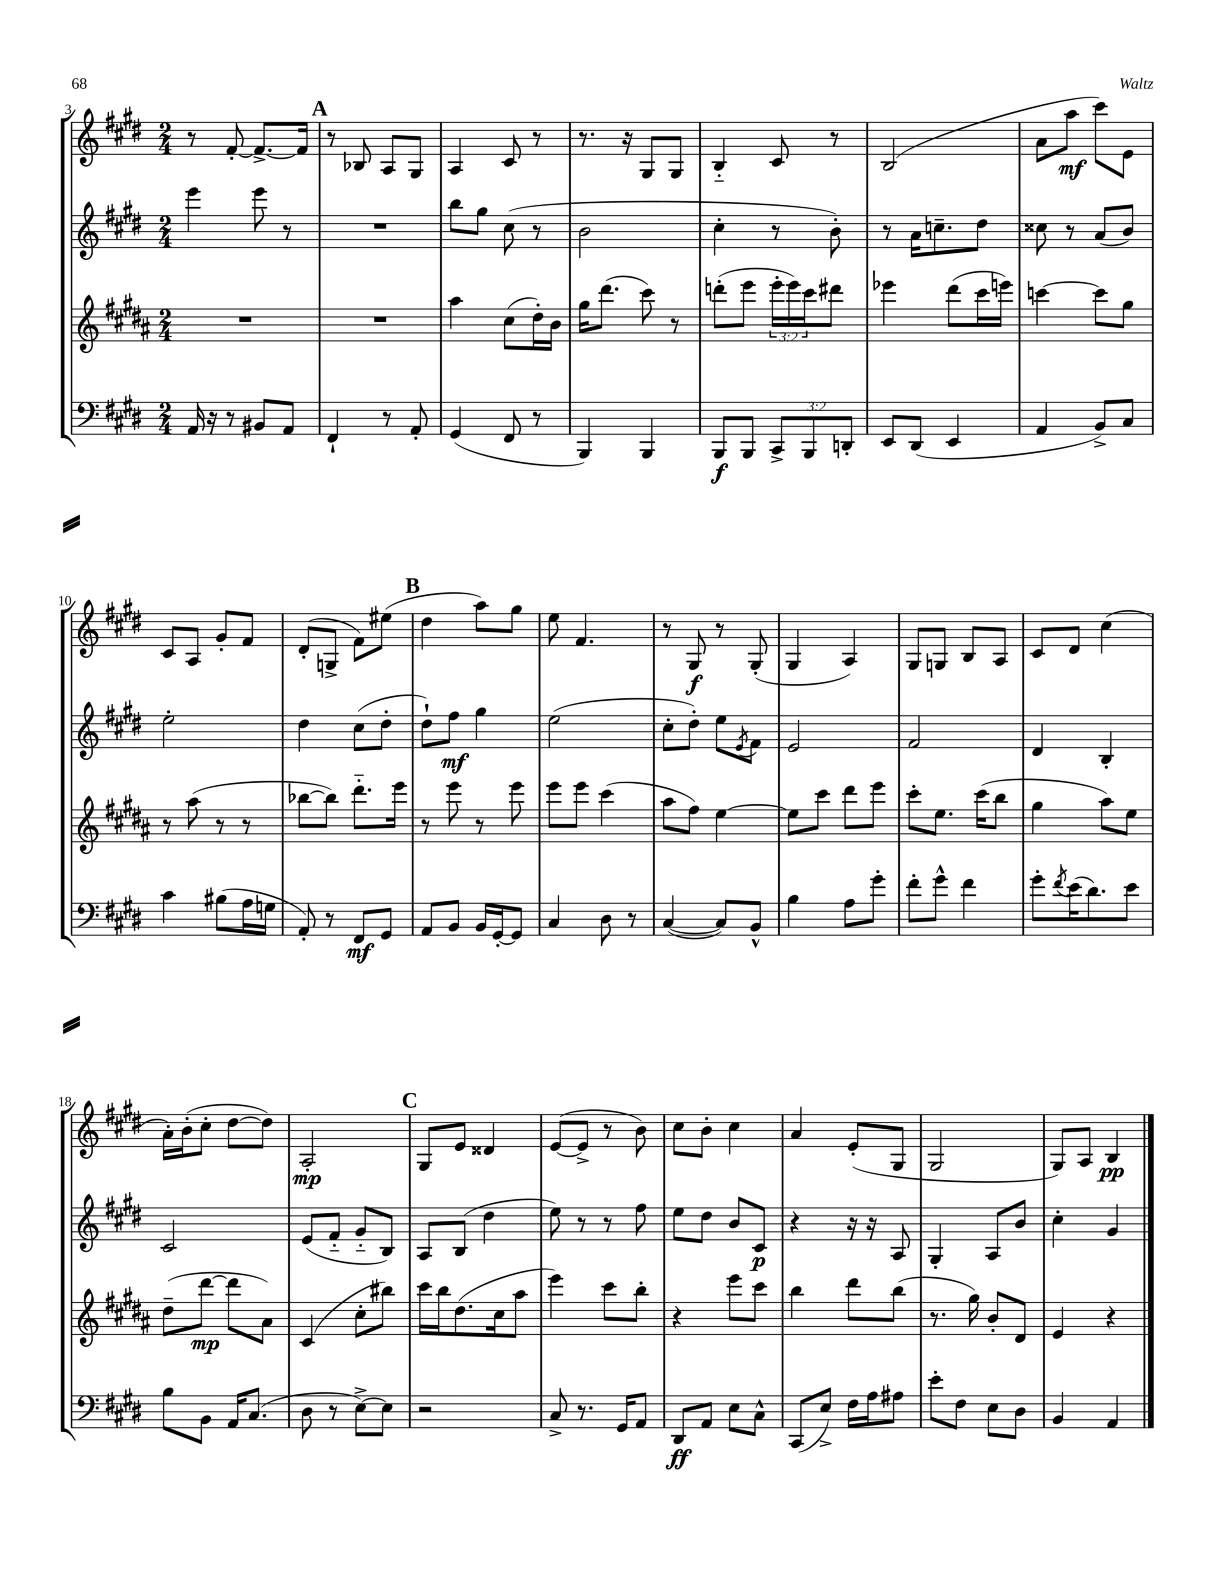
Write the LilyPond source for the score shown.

<<
\new StaffGroup <<
\new Staff = "s0" {
    \clef treble \key e \major \numericTimeSignature \time 2/4
    r8 fis'8~-. fis'8.~-> fis'16 |
    \mark \markup { \bold "A" } r8 bes8 a8 gis8 |
    a4 cis'8 r8 |
    r8. r16 gis8 gis8 |
    b4-_ cis'8 r8 |
    b2( |
    a'8 a''8\mf cis'''8) e'8 |
    cis'8 a8 gis'8-. fis'8 |
    dis'8-.( g8-> fis'8) eis''8( |
    \mark \markup { \bold "B" } dis''4 a''8) gis''8 |
    e''8 fis'4. |
    r8 gis8\f r8 gis8-.( |
    gis4 a4) |
    gis8 g8 b8 a8 |
    cis'8 dis'8 cis''4( |
    a'16-.) b'16-.( cis''8-. dis''8~ dis''8) |
    a2-.\mp |
    \mark \markup { \bold "C" } gis8 e'8 disis'4 |
    e'8~( e'8-> r8 b'8) |
    cis''8 b'8-. cis''4 |
    a'4 e'8-.( gis8 |
    gis2 |
    gis8) a8 b4\pp \bar "|." |
}
\new Staff = "s1" {
    \clef treble \key e \major \numericTimeSignature \time 2/4
    e'''4 e'''8 r8 |
    \mark \markup { \bold "A" } R2 |
    b''8 gis''8 cis''8( r8 |
    b'2 |
    cis''4-. r8 b'8-.) |
    r8 a'16 c''8.-- dis''8 |
    cisis''8 r8 a'8( b'8) |
    e''2-. |
    dis''4 cis''8( dis''8-. |
    \mark \markup { \bold "B" } dis''8-!) fis''8\mf gis''4 |
    e''2( |
    cis''8-. dis''8-.) e''8 \acciaccatura { e'8 } fis'8 |
    e'2 |
    fis'2 |
    dis'4 b4-. |
    cis'2 |
    e'8( fis'8-_ gis'8-_ b8) |
    \mark \markup { \bold "C" } a8 b8( dis''4 |
    e''8) r8 r8 fis''8 |
    e''8 dis''8 b'8 cis'8\p |
    r4 r16 r16 a8 |
    gis4-. a8 b'8 |
    cis''4-. gis'4 \bar "|." |
}
\new Staff = "s2" {
    \clef treble \key b \major \numericTimeSignature \time 2/4 \override Staff.TupletNumber.text = #tuplet-number::calc-fraction-text
    R2 |
    \mark \markup { \bold "A" } R2 |
    ais''4 cis''8( dis''16-.) b'16 |
    gis''16 dis'''8.( cis'''8) r8 |
    d'''8-.( e'''8 \tuplet 3/2 { e'''16-. e'''16) cis'''16 } dis'''8 |
    ees'''4 dis'''8( cis'''16 e'''16) |
    c'''4~ c'''8 gis''8 |
    r8 ais''8( r8 r8 |
    bes''8~ bes''8) dis'''8.-_ e'''16 |
    \mark \markup { \bold "B" } r8 e'''8 r8 e'''8 |
    e'''8 e'''8 cis'''4( |
    ais''8 fis''8) e''4~ |
    e''8 cis'''8 dis'''8 e'''8 |
    cis'''8-. e''8. cis'''16( b''8 |
    gis''4 ais''8) e''8 |
    dis''8--( dis'''8~\mp dis'''8 ais'8) |
    cis'4( cis''8-. bis''8) |
    \mark \markup { \bold "C" } cis'''16 b''16 dis''8.( cis''16 ais''8 |
    e'''4) cis'''8 b''8-. |
    r4 e'''8 cis'''8 |
    b''4 dis'''8 b''8( |
    r8. gis''16) b'8-. dis'8 |
    e'4 r4 \bar "|." |
}
\new Staff = "s3" {
    \clef bass \key e \major \numericTimeSignature \time 2/4 \override Staff.TupletNumber.text = #tuplet-number::calc-fraction-text
    a,16 r16 r8 bis,8 a,8 |
    \mark \markup { \bold "A" } fis,4-! r8 a,8-. |
    gis,4( fis,8 r8 |
    b,,4) b,,4 |
    b,,8\f b,,8 \tuplet 3/2 { cis,8-> b,,8 d,8-. } |
    e,8 dis,8( e,4 |
    a,4 b,8->) cis8 |
    cis'4 bis8( a16 g16 |
    a,8-.) r8 fis,8\mf gis,8 |
    \mark \markup { \bold "B" } a,8 b,8 b,16 gis,16~-. gis,8 |
    cis4 dis8 r8 |
    cis4~( cis8) b,8-^ |
    b4 a8 gis'8-. |
    fis'8-. gis'8-^ fis'4 |
    gis'8-. \acciaccatura { fis'8 } e'16( dis'8.) e'8 |
    b8 b,8 a,16 cis8.( |
    dis8 r8 e8~->) e8 |
    \mark \markup { \bold "C" } r2 |
    cis8-> r8. gis,16 a,8 |
    dis,8\ff a,8 e8 cis8-^ |
    cis,8( e8->) fis16 a16 ais8 |
    e'8-. fis8 e8 dis8 |
    b,4 a,4 \bar "|." |
}
>>
>>
\layout { \context { \Score currentBarNumber = #3 } }
